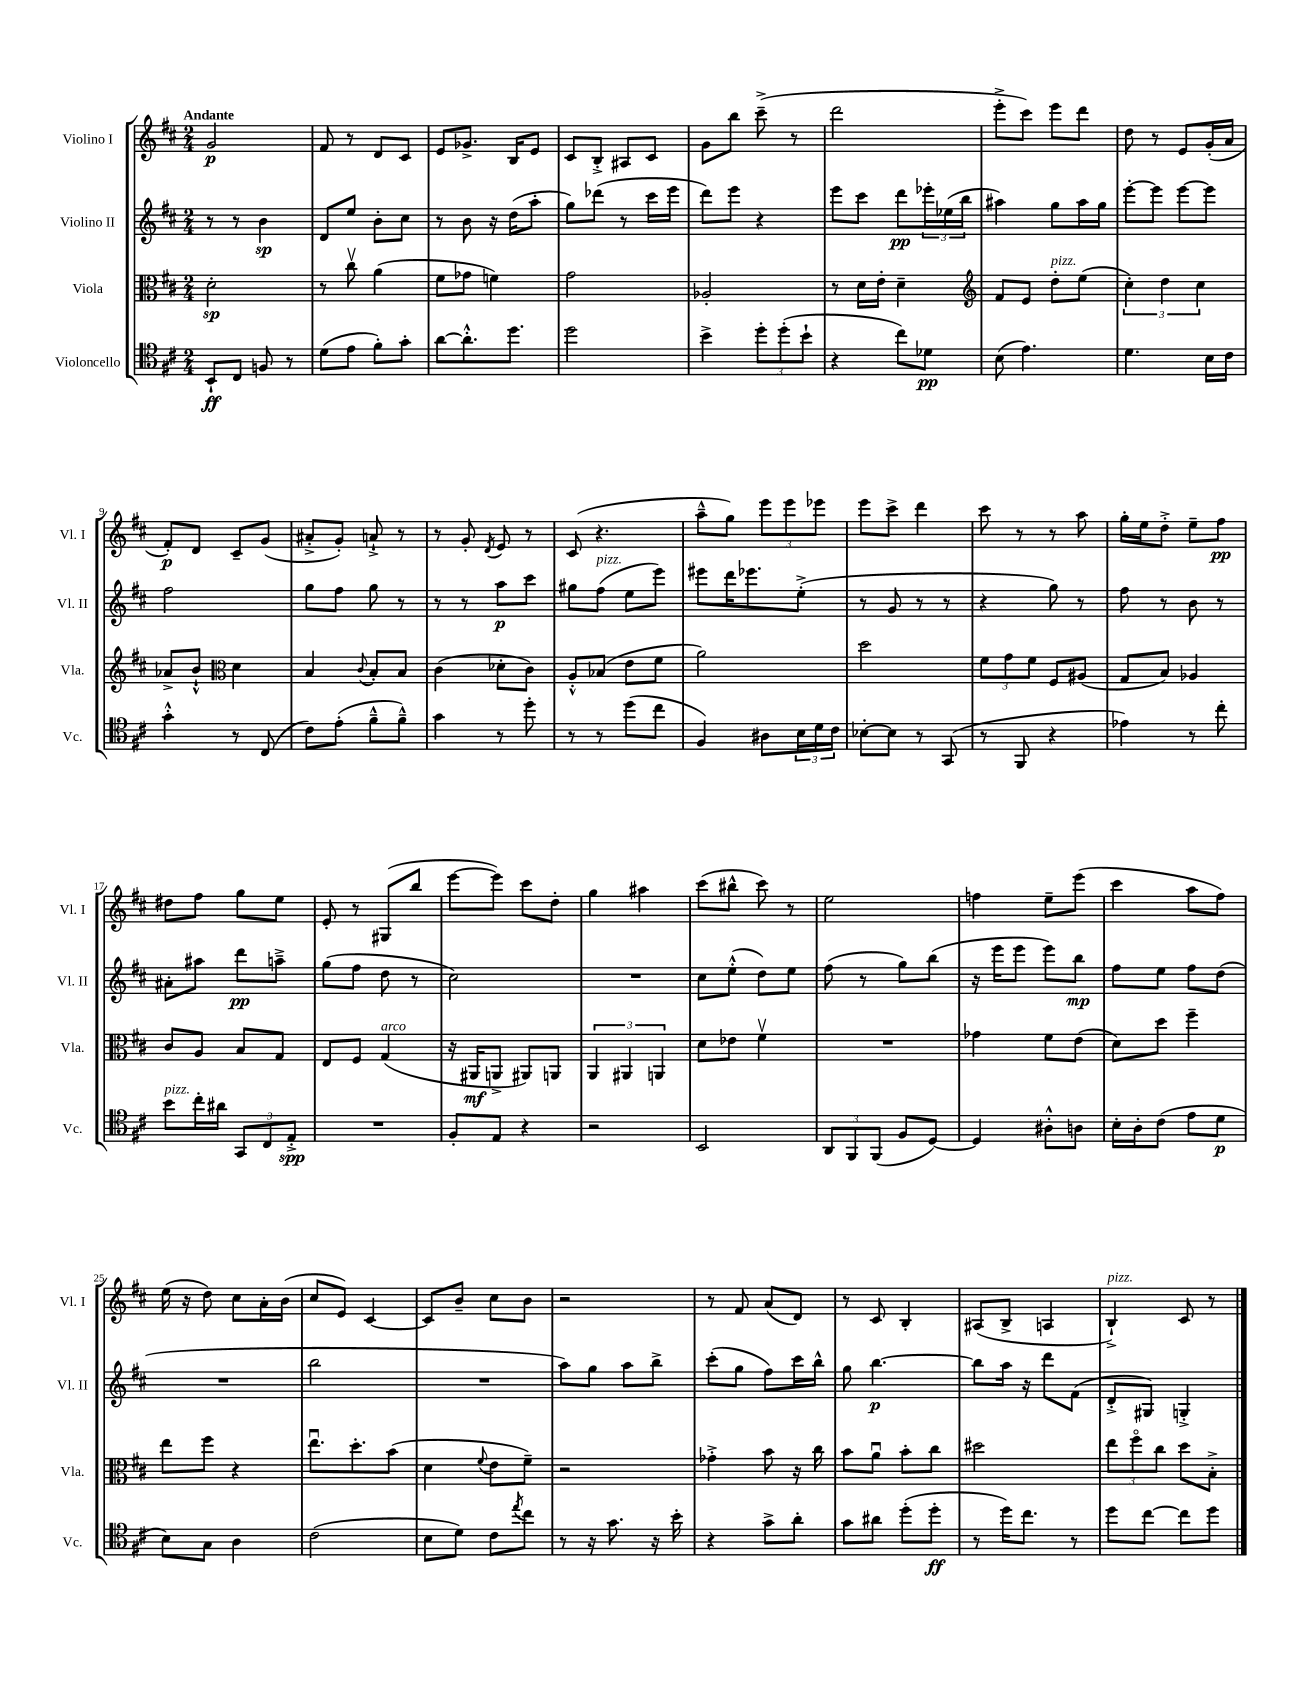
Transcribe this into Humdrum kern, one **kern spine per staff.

**kern	**kern	**kern	**kern
*staff4	*staff3	*staff2	*staff1
*clefC4	*clefC3	*clefG2	*clefG2
*k[f#c#]	*k[f#c#]	*k[f#c#]	*k[f#c#]
*M2/4	*M2/4	*M2/4	*M2/4
8BB`	2d'	8r	2g
8C#	.	8r	.
8F	.	4b	.
8r	.	.	.
=	=	=	=
(8d	8r	8d	8f#
8e	8cc#v	8ee	8r
8f#')	(4a	8b'	8d
8g'	.	8cc#	8c#
=	=	=	=
[8a	8f#	8r	8e
8.a'^^]	8g-	8b	8.g-^
.	4f)	16r	.
8.dd	.	(16dd	16B
.	.	8aa'	8e
=	=	=	=
2dd	2g	8gg)	8c#
.	.	(8ddd-	8B'^
.	.	8r	8A#
.	.	16ccc#	8c#
.	.	16eee	.
=	=	=	=
4b^	2A-'	8ddd)	8g
.	.	8eee	8bb
12dd'	.	4r	(8ccc#~^
(12dd'	.	.	.
.	.	.	8r
12b`	.	.	.
=	=	=	=
4r	8r	8eee	2ddd
.	16d	8ccc#	.
.	16e'	.	.
8cc#)	4d~	8ddd	.
8d-	.	24eee-'	.
.	.	(24ee-	.
.	.	24bb	.
=	=	=	=
*	*clefG2	*	*
(8B	8f#	4aa#)	8eee'^
4.e)	8e	.	8ccc#)
.	8dd'	8gg	8eee
.	(8ee	16aa#	8ddd
.	.	16gg	.
=	=	=	=
4.d	6cc#')	[8eee'	8dd
.	.	8eee]	8r
.	6dd	.	.
.	.	[8eee	8e
.	6cc#	.	.
16B	.	8eee]	(16g'
16c#	.	.	16a
=	=	=	=
4g'^^	8a-^	2ff#	8f#')
.	8b`^^	.	8d
*	*clefC3	*	*
8r	4d	.	8c#~
(8C#	.	.	(8g
=	=	=	=
8c#)	4B	8gg	8a#'^
(8e'	.	8ff#	8g')
.	8qqc#	.	.
8f#~^^	8B'	8gg	8a`^
8f#~^^)	8B	8r	8r
=	=	=	=
4g	(4c#	8r	8r
.	.	8r	8g'
.	.	.	8qd
8r	8d-'	8aa	8e
8dd'	8c#)	8ccc#	8r
=	=	=	=
8r	8A'^^	8gg#	(8c#
8r	(8B-	(8ff#	4.r
(8dd	8e	8ee	.
8cc#	8f#	8eee)	.
=	=	=	=
4F#)	2a)	8eee#	8aa~^^
.	.	16ddd	8gg)
.	.	8.eee-	.
8A#	.	.	12eee
.	.	.	12eee
24B	.	(8ee'^	.
24d	.	.	12eee-
24c#	.	.	.
=	=	=	=
[8B-'	2dd	8r	8eee
8B-]	.	8g	8ccc#^
8r	.	8r	4ddd
(8GG	.	8r	.
=	=	=	=
8r	12f#	4r	8ccc#
.	12g	.	.
8FF#	.	.	8r
.	12f#	.	.
4r	8F#	8gg)	8r
.	(8A#	8r	8aa
=	=	=	=
4e-)	8G	8ff#	16gg'
.	.	.	16ee
.	8B)	8r	8dd'^
8r	4A-	8b	8ee~
8cc#'	.	8r	8ff#
=	=	=	=
8b	8c#	8a#'	8dd#
16cc#'	8A	8aa#	8ff#
16a#	.	.	.
12GG	8B	8ddd	8gg
12C#	.	.	.
.	8G	8aa~^	8ee
12E'^	.	.	.
=	=	=	=
2r	8E	(8gg	8e'
.	8F#	8ff#	8r
.	(4G	8dd	(8G#
.	.	8r	8bb
=	=	=	=
8F#'	16r	2cc#)	[8eee
.	16AA#	.	.
8E	8AA^	.	8eee])
4r	8AA#)	.	8ccc#
.	8AA	.	8dd'
=	=	=	=
2r	6AA	2r	4gg
.	6AA#	.	.
.	.	.	4aa#
.	6AA	.	.
=	=	=	=
2BB	8d	8cc#	(8ccc#
.	8e-	(8ee'^^	8bb#^^
.	4f#v	8dd)	8ccc#)
.	.	8ee	8r
=	=	=	=
12AA	2r	(8ff#	2ee
12FF#	.	.	.
.	.	8r	.
(12FF#	.	.	.
8F#	.	8gg)	.
[8D)	.	(8bb	.
=	=	=	=
4D]	4g-	16r	4ff
.	.	16eee	.
.	.	8eee	.
8A#'^^	8f#	8eee)	8ee~
8A	(8e	8bb	(8eee
=	=	=	=
16B'	8d)	8ff#	4ccc#
16A'	.	.	.
(8c#	8dd	8ee	.
8e	4ff#~	8ff#	8aa
8d	.	(8dd	8ff#)
=	=	=	=
8B)	8ee	2r	(16ee
.	.	.	16r
8G	8ff#	.	8dd)
4A	4r	.	8cc#
.	.	.	16a'
.	.	.	(16b
=	=	=	=
(2c#	8.eeu	2bb	8cc#
.	.	.	8e)
.	8.dd'	.	.
.	.	.	[4c#
.	(8b	.	.
=	=	=	=
8B	4d	2r	8c#]
8d)	.	.	8b~
.	8qqf#	.	.
8c#	8e	.	8cc#
8qee	.	.	.
8cc#	8f#~)	.	8b
=	=	=	=
8r	2r	8aa)	2r
16r	.	8gg	.
8.g	.	.	.
.	.	8aa	.
16r	.	8bb^	.
16b'	.	.	.
=	=	=	=
4r	4g-'^	(8ccc#'	8r
.	.	8gg	8f#
8g^	8b	8ff#)	(8a
8a'	16r	16ccc#	8d)
.	16cc#	16bb^^	.
=	=	=	=
8g	8b	8gg	8r
8a#	8au	[4.bb	8c#
(8dd'	8b'	.	4B'
8dd'	8cc#	.	.
=	=	=	=
8r	2dd#	8bb]	(8A#
16dd)	.	16aa	8B^
8.cc#	.	16r	.
.	.	8ddd	4A
8r	.	(8f#	.
=	=	=	=
8dd	12ee	8d'^	4B`^)
.	12ff#o	.	.
[8cc#	.	8G#)	.
.	12cc#	.	.
8cc#]	8dd	4G'^	8c#
8dd	8B'^	.	8r
==	==	==	==
*-	*-	*-	*-
